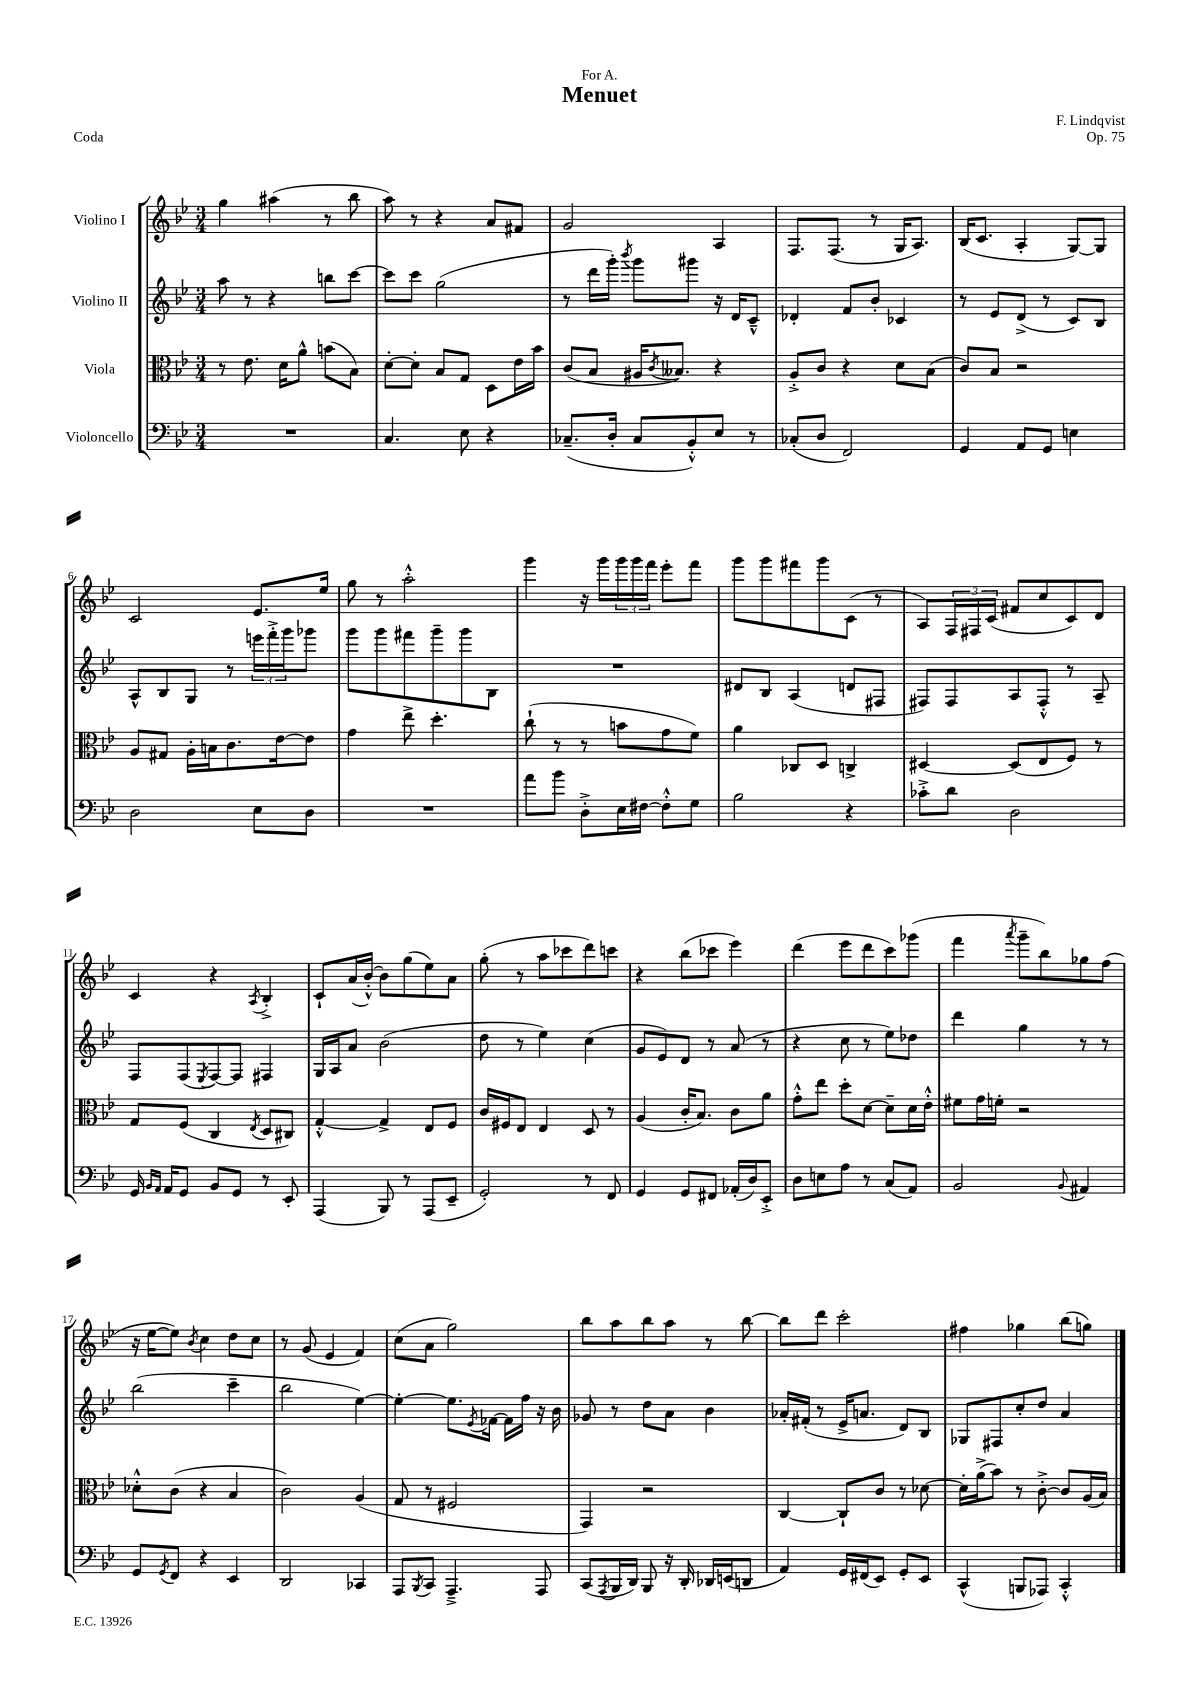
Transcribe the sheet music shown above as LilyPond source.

\header { title = "Menuet" composer = "F. Lindqvist" dedication = "For A." opus = "Op. 75" piece = "Coda" }
<<
\new StaffGroup <<
\new Staff = "s0" \with { instrumentName = "Violino I" } {
    \clef treble \key bes \major \numericTimeSignature \time 3/4
    g''4 ais''4( r8 bes''8 |
    a''8) r8 r4 a'8 fis'8 |
    g'2 a4 |
    f8. f8.( r8 g16 a8.) |
    bes16( c'8. a4-. g8~) g8 |
    c'2 ees'8. ees''16 |
    g''8 r8 a''2-.-^ |
    g'''4 r16 g'''16 \tuplet 3/2 { g'''16 g'''16 f'''16 } ees'''8-. f'''8 |
    g'''8 g'''8 fis'''8 g'''8 c'8( r8 |
    a8) \tuplet 3/2 { f16 fis16 c'16( } fis'8 c''8 c'8) d'8 |
    c'4 r4 \acciaccatura { a8 } bes4-.-> |
    c'8-! a'16( bes'16~-.-^) bes'8 g''8( ees''8) a'8 |
    g''8-.( r8 a''8 ces'''8 d'''8) c'''8 |
    r4 bes''8( ces'''8 ees'''4) |
    d'''4( ees'''8 d'''8 c'''8) ges'''8( |
    f'''4 \acciaccatura { a'''8 } g'''8-- bes''8) ges''8 f''8( |
    r16 ees''16~ ees''8) \acciaccatura { bes'8 } c''4 d''8 c''8 |
    r8 g'8( ees'4 f'4) |
    c''8( a'8 g''2) |
    bes''8 a''8 bes''8 a''8 r8 bes''8~ |
    bes''8 d'''8 c'''2-. |
    fis''4 ges''4 bes''8( g''8) \bar "|." |
}
\new Staff = "s1" \with { instrumentName = "Violino II" } {
    \clef treble \key bes \major \numericTimeSignature \time 3/4
    a''8 r8 r4 b''8 c'''8~ |
    c'''8 c'''8 g''2( |
    r8 d'''16 g'''16-.) \acciaccatura { bes'''8 } g'''8 gis'''8 r16 d'16 c'8---^ |
    des'4-. f'8 bes'8-. ces'4 |
    r8 ees'8 d'8->( r8 c'8) bes8 |
    a8-^ bes8 g8 r8 \tuplet 3/2 { e'''16 f'''16-.-> g'''16 } ges'''8 |
    g'''8 g'''8 fis'''8 g'''8-- g'''8 bes8 |
    R2. |
    dis'8 bes8 a4( d'8 fis8 |
    fis8) fis8 a8 fis8-.-^ r8 a8-- |
    f8 f8( \acciaccatura { ees8 } f8~) f8 fis4 |
    g16 a16 a'8 bes'2( |
    d''8 r8 ees''4) c''4( |
    g'8 ees'8) d'8 r8 a'8( r8 |
    r4 c''8 r8 ees''8) des''8 |
    d'''4 g''4 r8 r8 |
    bes''2( c'''4-- |
    bes''2 ees''4~) |
    ees''4~-. ees''8. \acciaccatura { ees'8 } fes'16~ fes'16 f''16 r16 bes'16 |
    ges'8 r8 d''8 a'8 bes'4 |
    aes'16-. fis'16-.( r8 ees'16-> a'8. d'8) bes8 |
    ges8 fis8 c''8-. d''8 a'4 \bar "|." |
}
\new Staff = "s2" \with { instrumentName = "Viola" } {
    \clef alto \key bes \major \numericTimeSignature \time 3/4
    r8 ees'8. d'16 a'8-^ b'8( bes8) |
    d'8~-. d'8-. bes8 g8 d8 ees'16 bes'16 |
    c'8( bes8 ais16 \acciaccatura { c'8 } beses8.) r4 |
    a8-.-> c'8 r4 d'8 bes8( |
    c'8) bes8 r2 |
    a8 gis8 a16-. b16 c'8. ees'16~ ees'8 |
    g'4 ees''8-> d''4.-. |
    c''8-!( r8 r8 b'8 g'8 f'8) |
    a'4 ces8 d8 c4-> |
    dis4~ dis8( ees8 f8) r8 |
    g8 f8( c4 \acciaccatura { ees8 } d8 cis8) |
    g4~-.-^ g4-> ees8 f8 |
    c'16 fis16 ees8 ees4 d8 r8 |
    a4( c'16-. bes8.) c'8 a'8 |
    g'8-.-^ ees''8 d''8-. d'8~ d'8-- d'16 ees'16-.-^ |
    fis'8 g'16 f'16-. r2 |
    des'8-.-^ c'8( r4 bes4 |
    c'2) a4( |
    g8 r8 fis2 |
    g,4) r2 |
    c4~ c8-! c'8 r8 des'8~ |
    des'16-. a'16->( bes'8) r8 c'8~-.-> c'8 a16( bes16) \bar "|." |
}
\new Staff = "s3" \with { instrumentName = "Violoncello" } {
    \clef bass \key bes \major \numericTimeSignature \time 3/4
    R2. |
    c4. ees8 r4 |
    ces8.--( d16-. ces8 bes,8-.-^) ees8 r8 |
    ces8-.( d8 f,2) |
    g,4 a,8 g,8 e4 |
    d2 ees8 d8 |
    R2. |
    a'8 bes'8 d8-.-> ees16 fis16~ fis8-.-^ g8 |
    bes2 r4 |
    ces'8-.-> d'8 d2 |
    g,16 \grace { bes,16 a,16 } a,16 g,8 bes,8 g,8 r8 ees,8-. |
    a,,4( bes,,8) r8 a,,8( ees,8-- |
    g,2-.) r8 f,8 |
    g,4 g,8 fis,8 aes,16-.( d16) ees,8-.-> |
    d8 e8 a8 r8 c8( a,8) |
    bes,2 \appoggiatura { bes,8 } ais,4 |
    g,8 \acciaccatura { g,8 } f,8 r4 ees,4 |
    d,2 ces,4 |
    a,,8 \acciaccatura { bes,,8 } c,8 a,,4.---> a,,8 |
    c,8( \acciaccatura { a,,8 } bes,,16 d,16) bes,,8 r16 d,16-. des,16 e,16( d,8 |
    a,4) g,16 fis,16( ees,8) g,8-. ees,8 |
    c,4-^( b,,8 aes,,8) c,4-.-^ \bar "|." |
}
>>
>>
